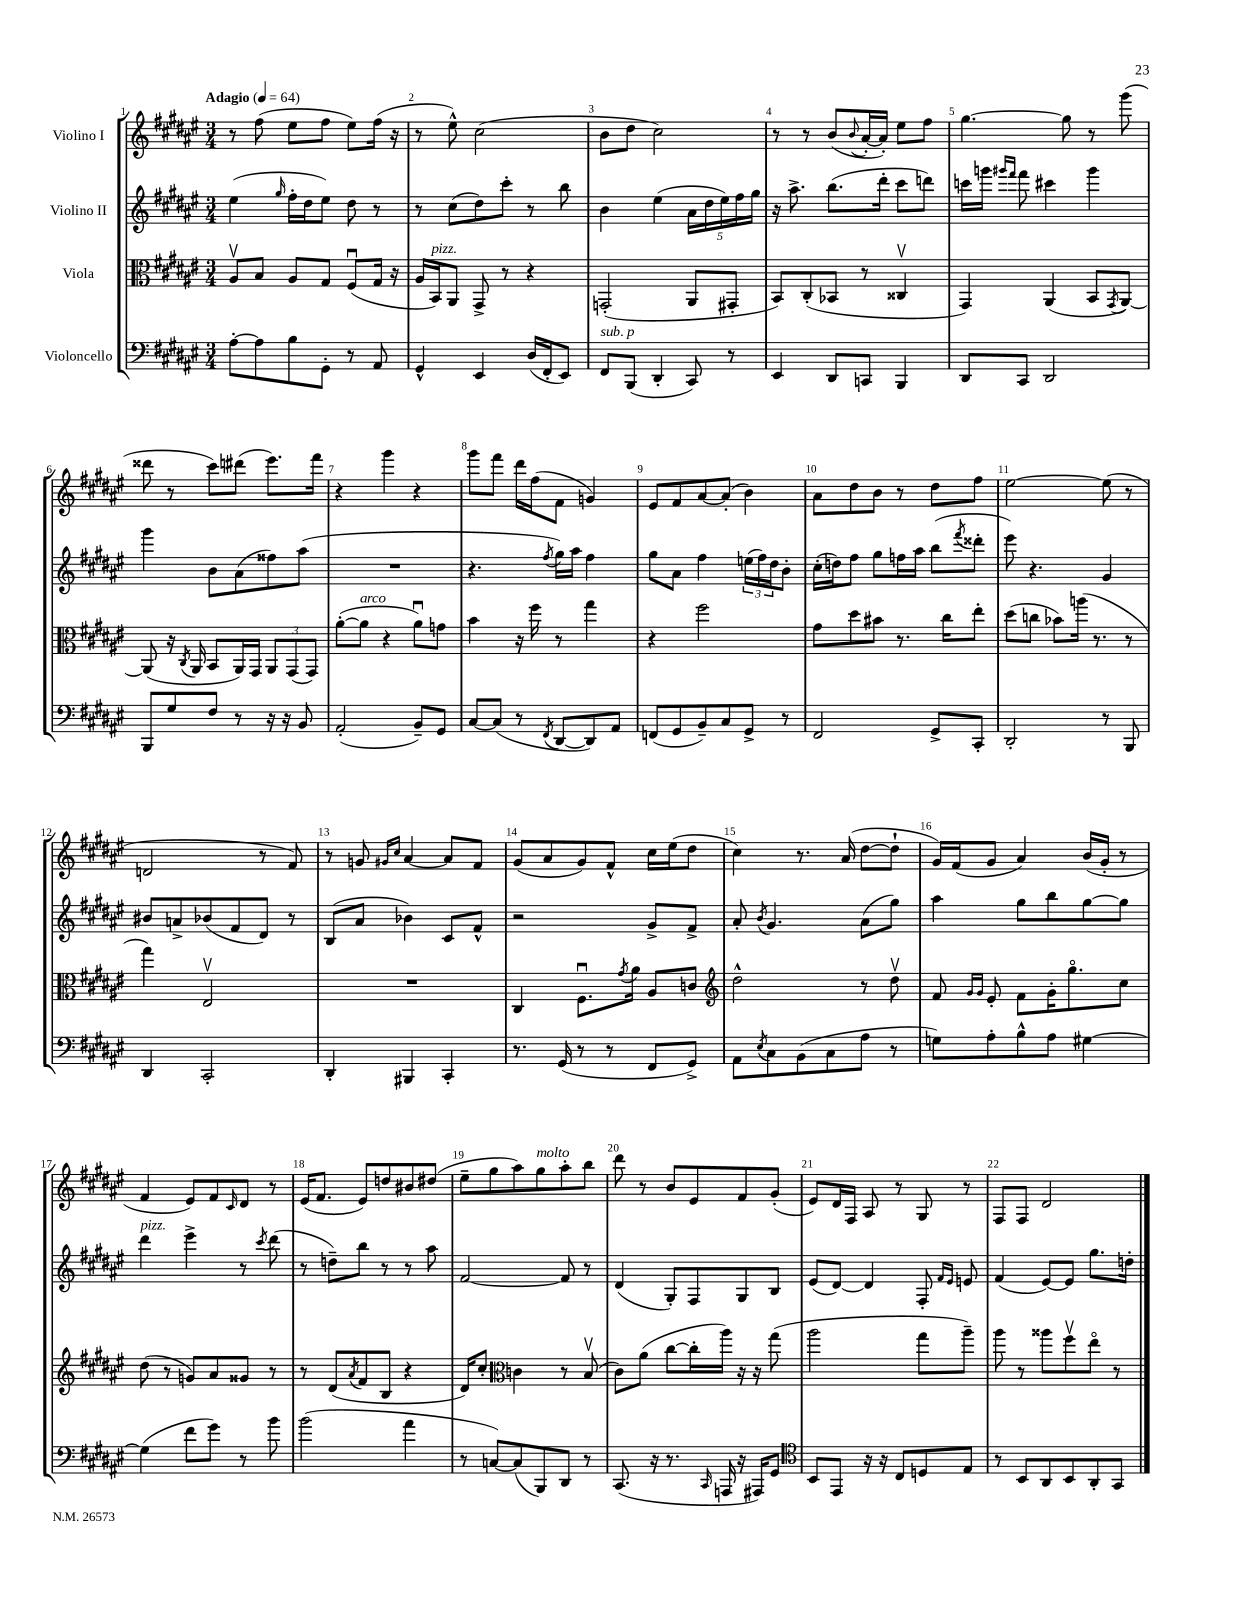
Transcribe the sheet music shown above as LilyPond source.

<<
\new StaffGroup <<
\new Staff = "s0" \with { instrumentName = "Violino I" } {
    \clef treble \key fis \major \numericTimeSignature \time 3/4 \tempo "Adagio" 4 = 64
    r8 fis''8( eis''8 fis''8 eis''8) fis''16( r16 |
    r8 eis''8-^) cis''2( |
    b'8 dis''8 cis''2) |
    r8 r8 b'8( \appoggiatura { b'8 } ais'16~-. ais'16-.) eis''8 fis''8 |
    gis''4.~ gis''8 r8 gis'''8( |
    disis'''8 r8 cis'''8) dis'''8( eis'''8.) fis'''16 |
    r4 gis'''4 r4 |
    gis'''8 fis'''8 dis'''16 fis''16( fis'8 g'4) |
    eis'8 fis'8 ais'8~ ais'8-.( b'4) |
    ais'8 dis''8 b'8 r8 dis''8 fis''8 |
    eis''2~ eis''8( r8 |
    d'2 r8 fis'8) |
    r8 g'8 \grace { gis'16 cis''16 } ais'4~ ais'8 fis'8 |
    gis'8( ais'8 gis'8) fis'8-^ cis''16 eis''16( dis''8 |
    cis''4) r8. ais'16( dis''8~ dis''8-! |
    gis'16) fis'16( gis'8 ais'4) b'16( gis'16-. r8 |
    fis'4 eis'8) fis'8 \grace { cis'16 } dis'8 r8 |
    eis'16( fis'8. eis'8) d''8 bis'8 dis''8( |
    eis''8-- gis''8 ais''8) gis''8^\markup { \italic "molto" } ais''8-. b''8 |
    dis'''8 r8 b'8 eis'8 fis'8 gis'8-.( |
    eis'8) dis'16 fis16 ais8 r8 gis8 r8 |
    fis8 fis8 dis'2 \bar "|." |
}
\new Staff = "s1" \with { instrumentName = "Violino II" } {
    \clef treble \key fis \major \numericTimeSignature \time 3/4
    eis''4( \grace { gis''16 } fis''16-. dis''16 eis''8) dis''8 r8 |
    r8 cis''8( dis''8) cis'''8-. r8 b''8 |
    b'4 eis''4( \tuplet 5/4 { ais'16 dis''16 eis''16) fis''16 gis''16 } |
    r16 ais''8.-> b''8.( dis'''16-. cis'''8 d'''8) |
    c'''16 g'''16 \grace { gis'''16 fis'''16 } fis'''8 cis'''4 gis'''4 |
    gis'''4 b'8 ais'8( fisis''8) ais''8( |
    R2. |
    r4. \acciaccatura { fis''8 } gis''16) ais''16 fis''4 |
    gis''8 ais'8 fis''4 \tuplet 3/2 { e''16( fis''16) dis''16 } b'8-. |
    cis''16-.( d''16) fis''8 gis''8 f''16 ais''16 b''8( \acciaccatura { fis'''8 } disis'''8-. |
    eis'''8) r4. gis'4 |
    bis'8 a'8-> bes'8( fis'8 dis'8) r8 |
    b8( ais'8 bes'4) cis'8 fis'8-^ |
    r2 gis'8-> fis'8-> |
    ais'8-. \acciaccatura { b'8 } gis'4. ais'8( gis''8) |
    ais''4 gis''8 b''8 gis''8~ gis''8 |
    dis'''4^\markup { \italic "pizz." } eis'''4-> r8 \acciaccatura { cis'''8 } dis'''8( |
    r8 d''8--) b''8 r8 r8 ais''8 |
    fis'2~ fis'8 r8 |
    dis'4( gis8-.) fis8 gis8 b8 |
    eis'8( dis'8~) dis'4 fis8-. \grace { fis'16 eis'16 } e'8 |
    fis'4( eis'8~) eis'8 gis''8. d''16-. \bar "|." |
}
\new Staff = "s2" \with { instrumentName = "Viola" } {
    \clef alto \key fis \major \numericTimeSignature \time 3/4
    ais8\upbow b8 ais8 gis8 fis8\downbow( gis16 r16 |
    ais16 b,16^\markup { \italic "pizz." }) ais,8 gis,8-> r8 r4 |
    g,2-.( ais,8 gis,8-. |
    b,8) cis8-.( bes,8 r8 cisis4\upbow |
    gis,4) ais,4( b,8 \acciaccatura { gis,8 } ais,8~) |
    ais,8( r16 \acciaccatura { cis8 } ais,16 b,8 ais,16) gis,16 \tuplet 3/2 { ais,8 gis,8( gis,8) } |
    ais'8~-.( ais'8^\markup { \italic "arco" } r4 ais'8\downbow) g'8 |
    b'4 r16 fis''16 r8 gis''4 |
    r4 fis''2 |
    gis'8 dis''8 bis'8 r8. cis''16 eis''8-. |
    dis''8( c''8 bes'8) a''16( r8. r8 |
    gis''4) eis2\upbow |
    R2. |
    cis4 fis8.\downbow \acciaccatura { gis'8 } ais'16 ais8 c'8 |
    \clef treble dis''2-^ r8 dis''8\upbow |
    fis'8 \grace { gis'16 gis'16 } eis'8-. fis'8 gis'16-. gis''8.\flageolet cis''8 |
    dis''8( r8 g'8) ais'8 gisis'8 r8 |
    r8 dis'8( \acciaccatura { ais'8 } fis'8 b8 r4 |
    dis'16) cis''8.-. \clef alto c'4 r8 b8\upbow( |
    cis'8) ais'8( cis''8~ cis''16-. ais''16) r16 r16 gis''8( |
    ais''2 gis''8 ais''8--) |
    ais''8 r8 aisis''8 fis''8\upbow eis''8\flageolet r8 \bar "|." |
}
\new Staff = "s3" \with { instrumentName = "Violoncello" } {
    \clef bass \key fis \major \numericTimeSignature \time 3/4
    ais8~-. ais8 b8 gis,8-. r8 ais,8 |
    gis,4-^ eis,4 dis16( fis,16-. eis,8) |
    fis,8^\markup { \italic "sub. p" } b,,8( dis,4-. cis,8) r8 |
    eis,4 dis,8 c,8 b,,4 |
    dis,8 cis,8 dis,2 |
    b,,8 gis8 fis8 r8 r16 r16 b,8 |
    ais,2-.( b,8--) gis,8 |
    cis8~ cis8( r8 \acciaccatura { fis,8 } dis,8~ dis,8) ais,8 |
    f,8( gis,8 b,8--) cis8 gis,8-> r8 |
    fis,2 gis,8-> cis,8-. |
    dis,2-. r8 b,,8 |
    dis,4 cis,2-. |
    dis,4-. bis,,4 cis,4-. |
    r8. gis,16( r8 r8 fis,8 gis,8->) |
    ais,8 \acciaccatura { eis8 } cis8 b,8( cis8 ais8 r8 |
    g8) ais8-. b8-^ ais8 gis4~ |
    gis4( fis'8 gis'8) r8 b'8 |
    b'2( ais'4 |
    r8 c8~) c8( b,,8) dis,8 r8 |
    cis,8.( r16 r8. \grace { cis,16 } a,,16 r16 ais,,16) gis,8 |
    \clef tenor b,8 eis,8 r16 r16 cis8 d8 eis8 |
    r8 b,8 ais,8 b,8 ais,8-. gis,8 \bar "|." |
}
>>
>>
\layout { \context { \Score \override BarNumber.break-visibility = ##(#f #t #t) barNumberVisibility = #all-bar-numbers-visible } }
